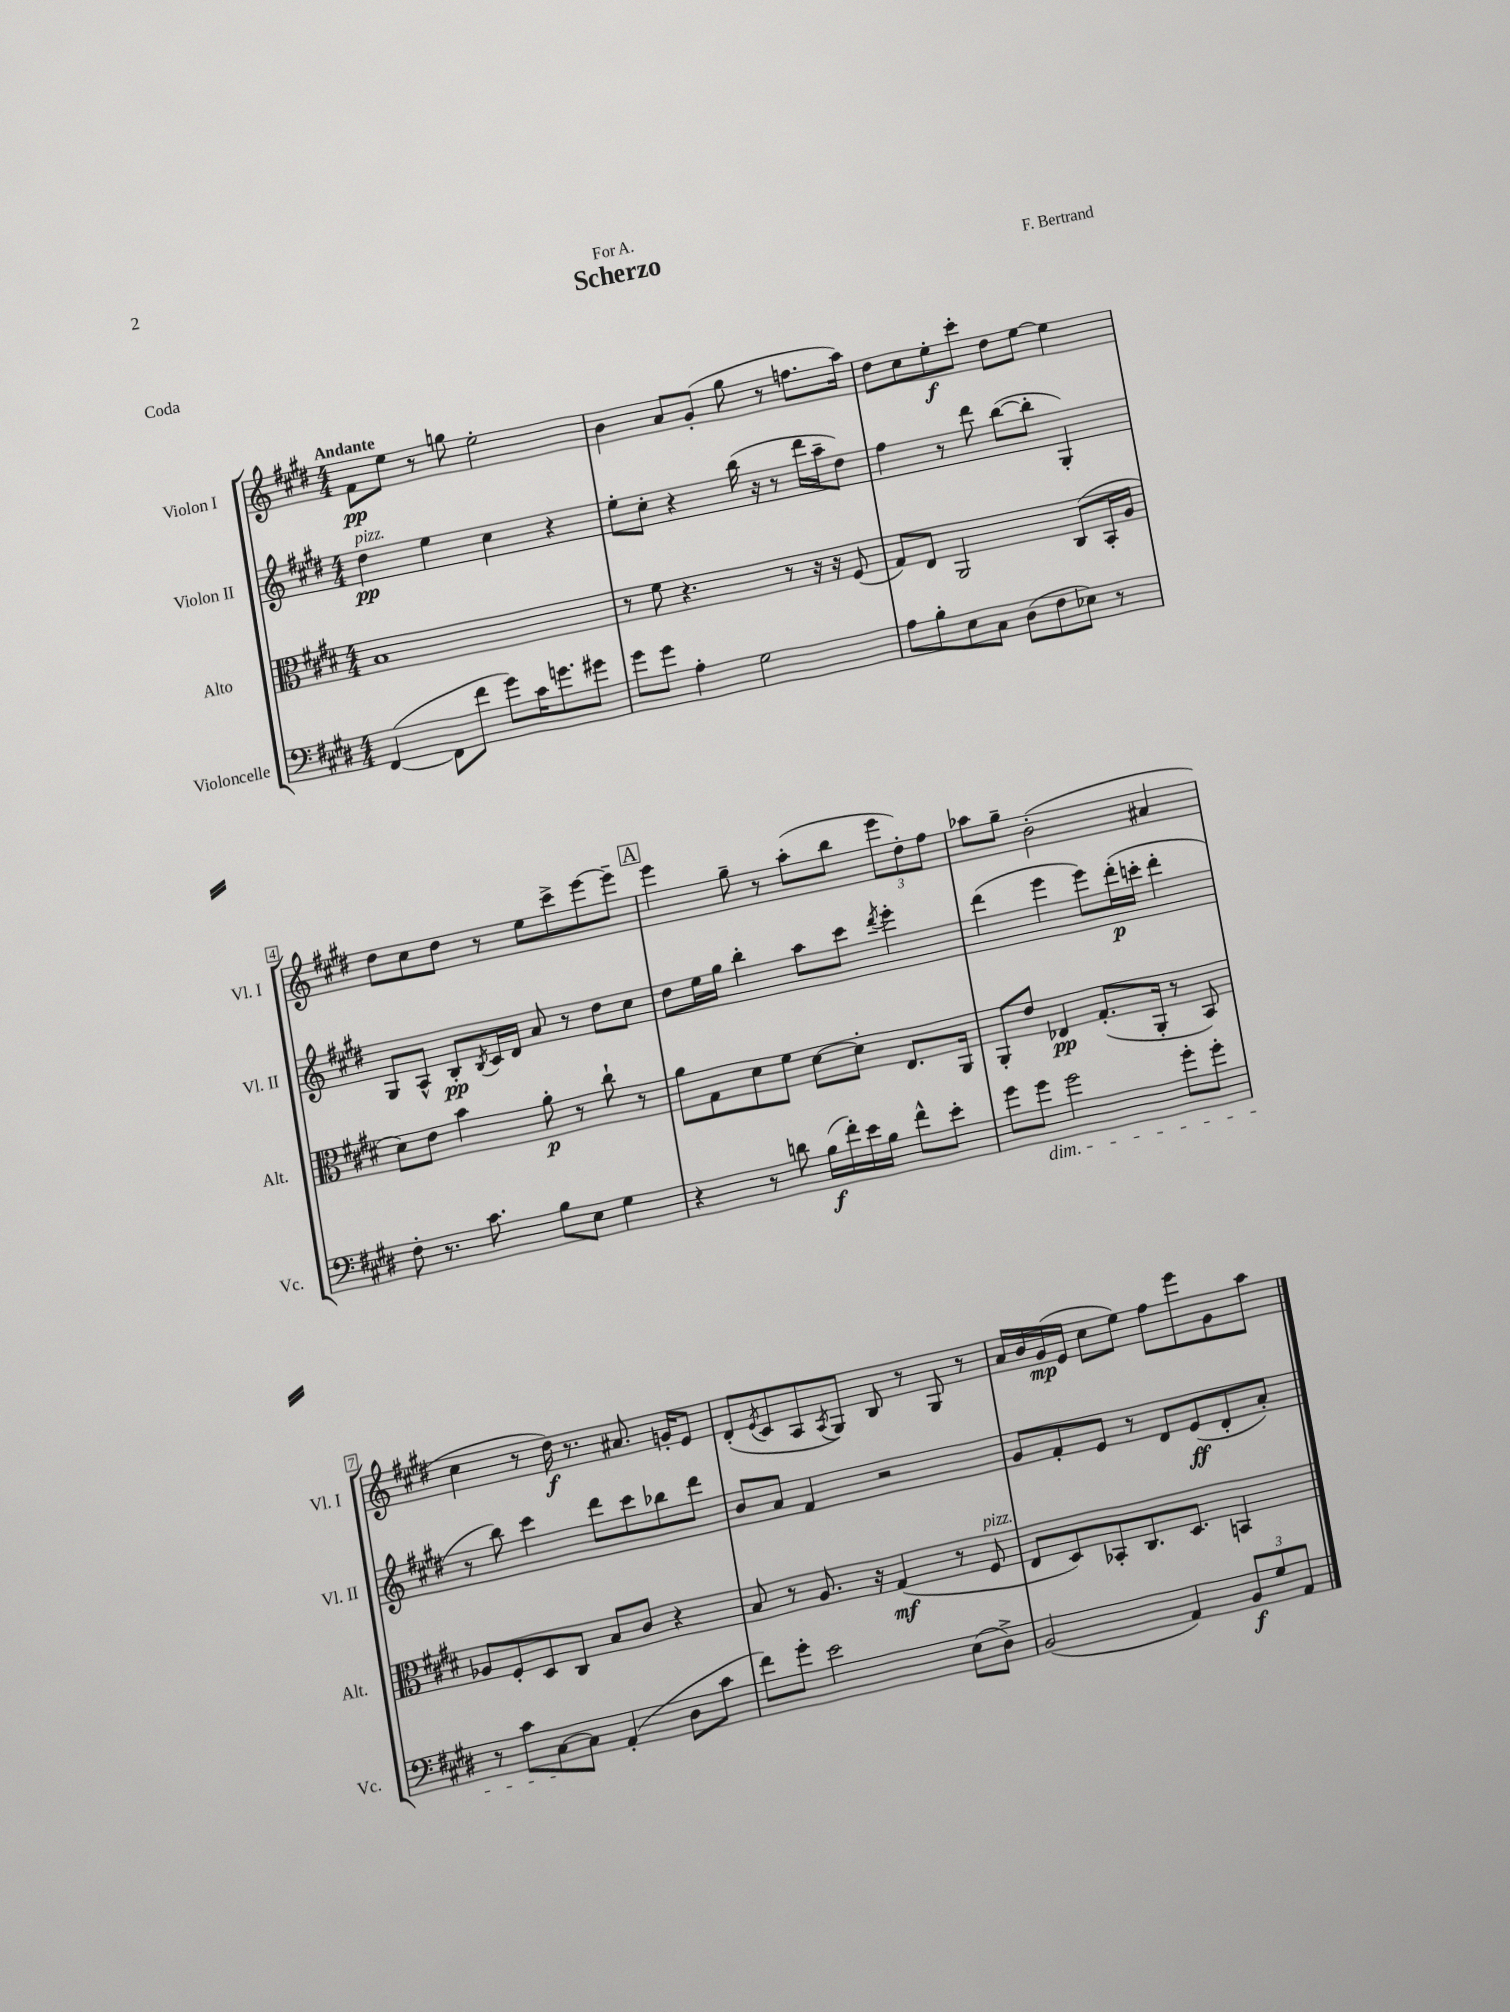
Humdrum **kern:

**kern	**dynam	**kern	**dynam	**kern	**dynam	**kern	**dynam
*part4	*part4	*part3	*part3	*part2	*part2	*part1	*part1
*staff4	*staff4	*staff3	*staff3	*staff2	*staff2	*staff1	*staff1
*I"Violoncelle	*	*I"Alto	*	*I"Violon II	*	*I"Violon I	*
*I'Vc.	*	*I'Alt.	*	*I'Vl. II	*	*I'Vl. I	*
*clefF4	*	*clefC3	*	*clefG2	*	*clefG2	*
*k[f#c#g#d#]	*	*k[f#c#g#d#]	*	*k[f#c#g#d#]	*	*k[f#c#g#d#]	*
*M4/4	*	*M4/4	*	*M4/4	*	*M4/4	*
=1	=1	=1	=1	=1	=1	=1	=1
!	!	!	!	!	!	!LO:TX:a:B:t=Andante	!
!	!	!	!	!LO:TX:a:i:t=pizz.	!	!	!
([4FF#/	.	1B	.	4dd#\	pp	8f#\L	pp
.	.	.	.	.	.	8ee\J	.
8FF#\L]	.	.	.	4ee\	.	8r	.
8f#\J	.	.	.	.	.	8ggn\	.
8g#\L)	.	.	.	4cc#\	.	2ee'\	.
16c#\K	.	.	.	.	.	.	.
8.gn\	.	.	.	.	.	.	.
.	.	.	.	4r	.	.	.
8g#X\J	.	.	.	.	.	.	.
=2	=2	=2	=2	=2	=2	=2	=2
8g#\L	.	8r	.	8ee'\L	.	4b\	.
8g#\J	.	8f#\	.	8cc#'\J	.	.	.
4A'\	.	4.r	.	4r	.	8a/L	.
.	.	.	.	.	.	(8g#'/J	.
2G#\	.	.	.	(16bb\	.	8gg#\	.
.	.	.	.	16r	.	.	.
.	.	8r	.	8r	.	8r	.
.	.	16r	.	16ddd#\LL	.	8.ffn\L	.
.	.	16r	.	16aa~\J	.	.	.
.	.	(8F#/	.	8dd#\J)	.	.	.
.	.	.	.	.	.	16aa\Jk)	.
=3	=3	=3	=3	=3	=3	=3	=3
8A\L	.	8G#/L)	.	4ff#\	.	8dd#\L	.
8B'\	.	8E/J	.	.	.	8cc#\	.
8E\	.	2AA/	.	8r	.	8ee'\	f
8C#\J	.	.	.	8ddd#\	.	8ccc#'\J	.
(8D#\L	.	.	.	([8bb\L	.	8dd#\L	.
8F#\	.	.	.	8bb'\J]	.	[8ee\J	.
8E-X\J)	.	(8C#/L	.	4G#'/)	.	4ee\]	.
8r	.	16BB'/L	.	.	.	.	.
.	.	16A/JJ	.	.	.	.	.
!!LO:LB:g=z
=4	=4	=4	=4	=4	=4	=4	=4
8F#'\	.	8d#\L)	.	8G#/L	.	8dd#\L	.
8.r	.	8e\J	.	8A^^/J	.	8cc#\	.
.	.	4b\	.	8B'/L	pp	8dd#\J	.
8.c#\	.	.	.	.	.	.	.
.	.	.	.	8qB/	.	.	.
.	.	.	.	16c#/L	.	8r	.
.	.	.	.	16d#/JJ	.	.	.
8B\L	.	8a'\	p	8a/	.	8ee\L	.
8E\J	.	8r	.	8r	.	8ccc#^\	.
4G#\	.	8cc#`\	.	8dd#\L	.	[8eee\	.
.	.	8r	.	8cc#\J	.	8eee~\J]	.
!!LO:REH:place=s1:t=A
=5	=5	=5	=5	=5	=5	=5	=5
4r	.	8a\L	.	8dd#\L	.	4eee\	.
.	.	8G#\	.	16ee\L	.	.	.
.	.	.	.	16gg#\JJ	.	.	.
8r	.	8d#\	.	4bb'\	.	8gg#~\	.
8dn\	.	8f#\J	.	.	.	8r	.
(16B\LL	f	[8d#\L	.	8aa\L	.	(8aa'\L	.
16f#'\)	.	.	.	.	.	.	.
16e\	.	8d#'\J]	.	8ccc#\J	.	8bb\J	.
16B\JJ	.	.	.	.	.	.	.
.	.	.	.	8qddd#/	.	.	.
8f#^^\L	.	8.E/L	.	4eee'\	.	12eee\L	.
.	.	.	.	.	.	12dd#'\)	.
8e'\J	.	.	.	.	.	.	.
.	.	.	.	.	.	12ff#\J	.
.	.	16AA/Jk	.	.	.	.	.
=6	=6	=6	=6	=6	=6	=6	=6
8g#\L	.	8AA'/L	.	(4ddd#\	.	8aa-X\L	.
!LO:TX:b:i:t=dim.	!	!	!	!	!	!	!
8g#\J	.	8e/J	.	.	.	8gg#~\J	.
2g#\	.	4E-X/	pp	4eee\	.	(2b'\	.
.	.	(8.G#'/L	.	8eee\L)	.	.	.
.	.	.	.	(16ddd#'\L	p	.	.
.	.	16AA'/Jk	.	16cccn'\JJ	.	.	.
8g#'\L	.	8r	.	4ddd#'\	.	4a#X/	.
8g#'\J	.	8BB/)	.	.	.	.	.
!!LO:LB:g=z
=7	=7	=7	=7	=7	=7	=7	=7
8r	.	8A-X/L	.	8r	.	4cc#\	.
8c#\L	.	8F#'/	.	8bb\)	.	.	.
[8C#\	.	8D#/	.	4ccc#\	.	8r	.
8C#\J]	.	8C#/J	.	.	.	16dd#\)	f
.	.	.	.	.	.	8.r	.
(4AA'/	.	8B/L	.	8ddd#\L	.	.	.
.	.	8c#/J	.	8ccc#\	.	8.a#X/	.
8D#\L	.	4r	.	8bb-X\	.	.	.
.	.	.	.	.	.	16gn'/KL	.
8c#\J	.	.	.	8ddd#\J	.	8e/J	.
=8	=8	=8	=8	=8	=8	=8	=8
8f#\L)	.	8B/	.	8b/L	.	(8d#'/L	.
.	.	.	.	.	.	8qe/	.
8g#'\J	.	8r	.	8a/J	.	8c#/	.
2e\	.	8.A/	.	4f#/	.	8A/	.
.	.	.	.	.	.	8qA/	.
.	.	.	.	.	.	8G#/J)	.
.	.	16r	.	.	.	.	.
.	.	(4G#/	mf	2r	.	8B/	.
.	.	.	.	.	.	8r	.
(8E\L	.	8r	.	.	.	8G#/	.
!	!	!LO:TX:a:i:t=pizz.	!	!	!	!	!
8D#^\J)	.	8F#/	.	.	.	8r	.
=9	=9	=9	=9	=9	=9	=9	=9
(2BB/	.	8E/L	.	8g#/L	.	16a/LL	.
.	.	.	.	.	.	16b/	.
.	.	8D#/)	.	8f#'/	.	(16g#/	mp
.	.	.	.	.	.	16e/JJ	.
.	.	8BB-X'/	.	8e/J	.	8cc#\L	.
.	.	8.C#/	.	8r	.	8ee\J)	.
4AA/)	.	.	.	8d#/L	.	8ff#\L	.
.	.	8.D#/J	.	.	.	.	.
.	.	.	.	(8e/	ff	8eee\	.
12BB/L	f	4BBn/	.	8d#'/	.	8g#\	.
12G#/	.	.	.	.	.	.	.
.	.	.	.	8a'/J)	.	8aa\J	.
12AA/J	.	.	.	.	.	.	.
==	==	==	==	==	==	==	==
*-	*-	*-	*-	*-	*-	*-	*-
